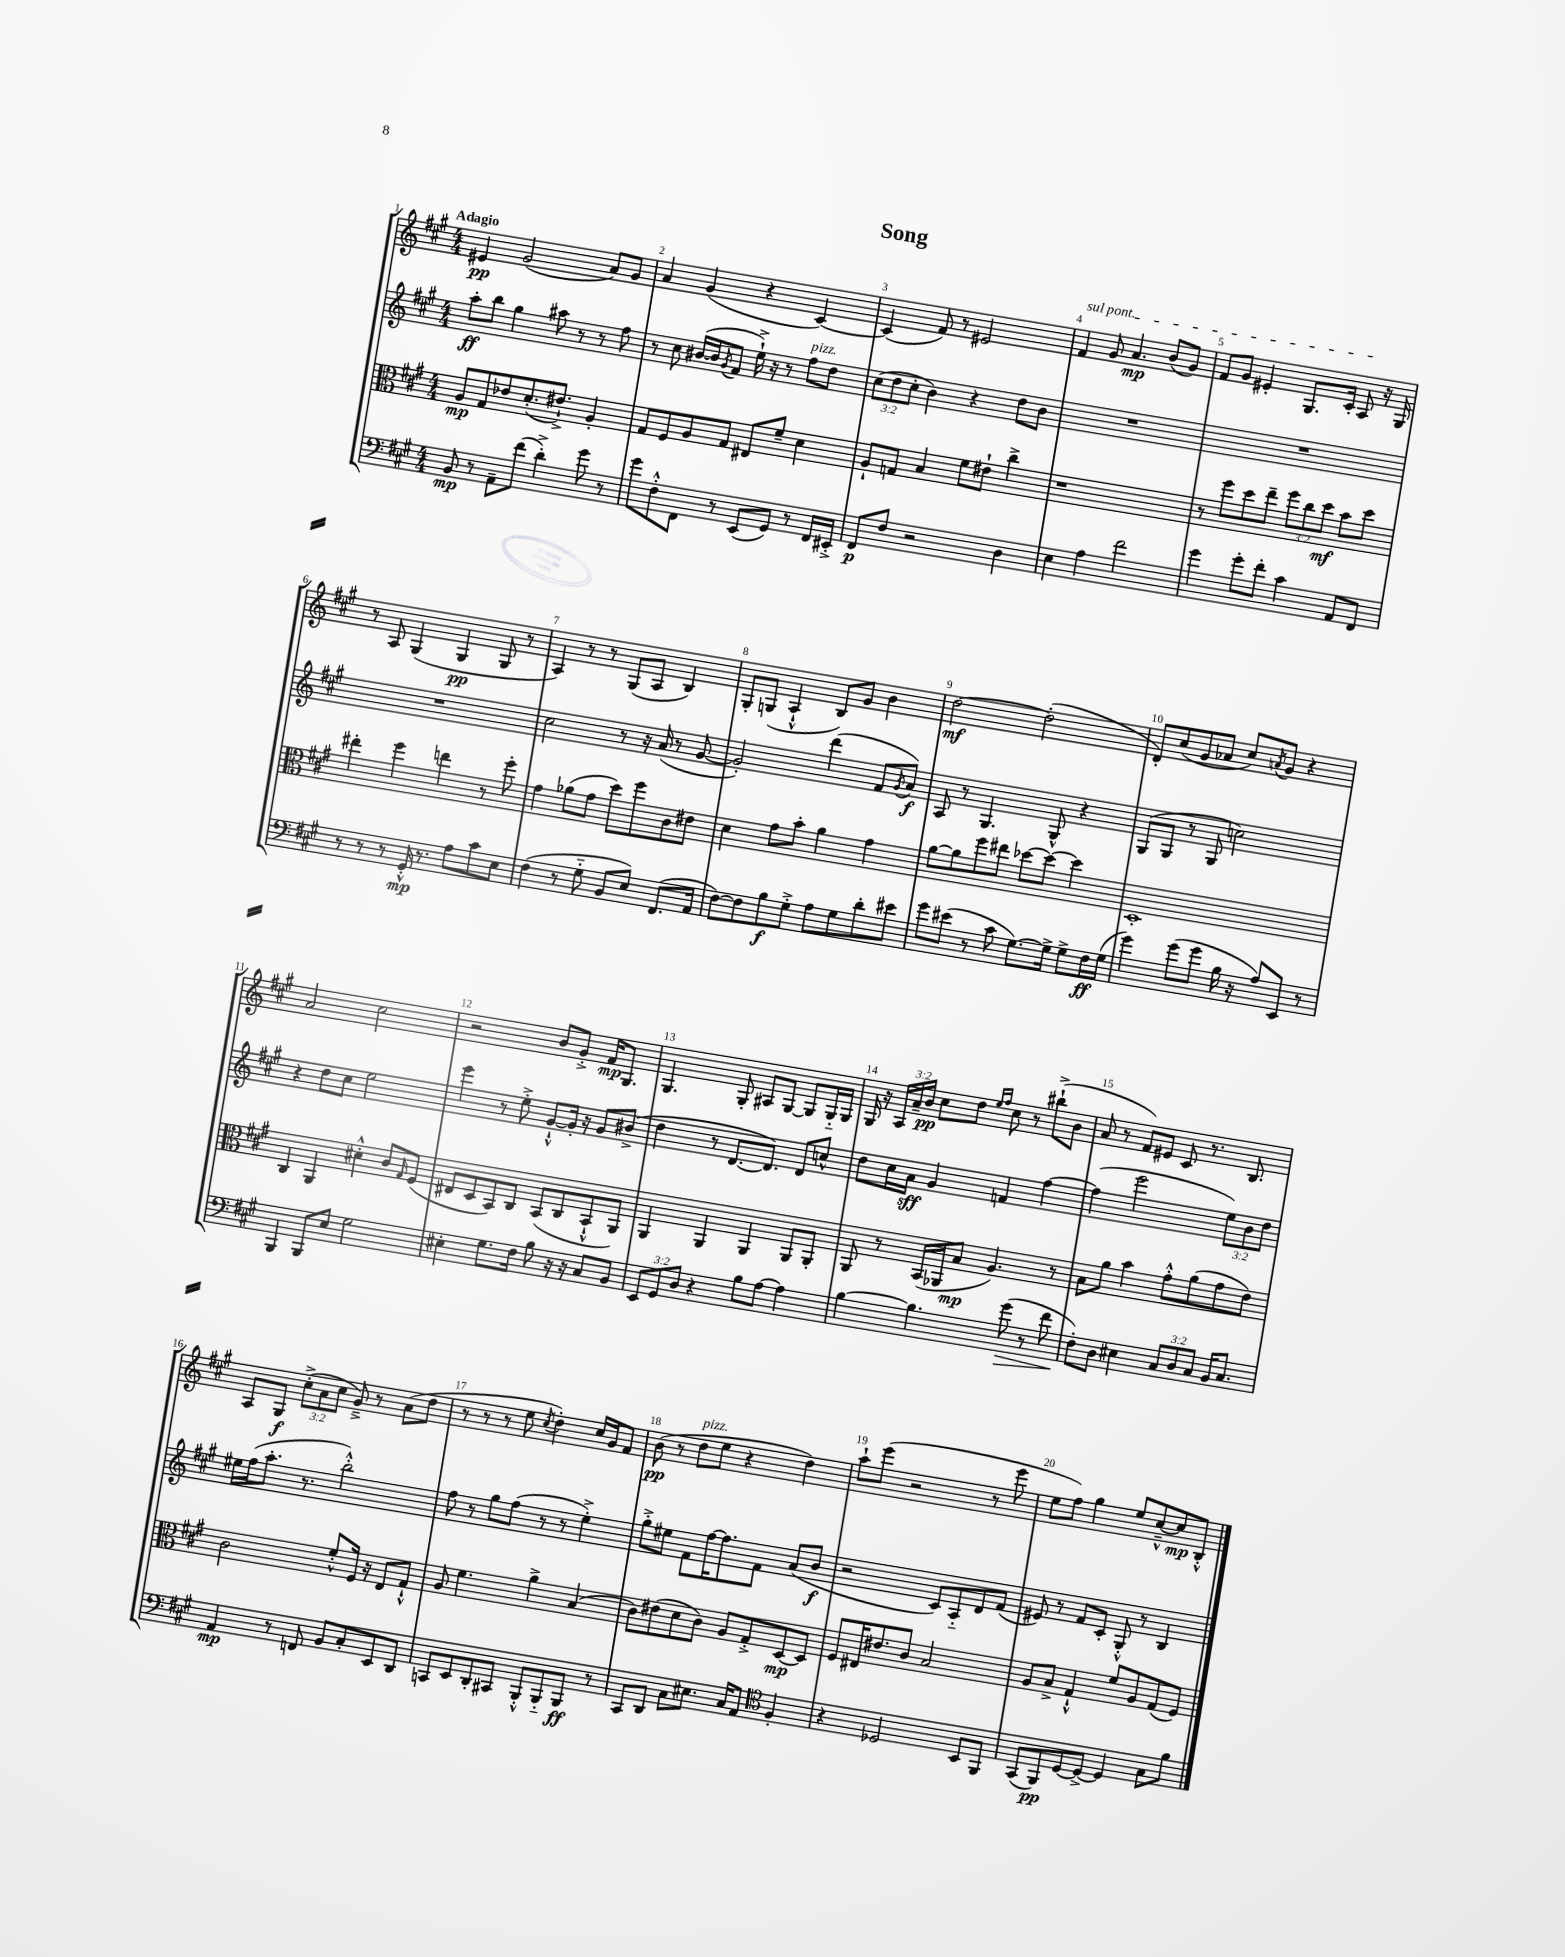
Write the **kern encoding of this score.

**kern	**kern	**kern	**kern
*staff4	*staff3	*staff2	*staff1
*clefF4	*clefC3	*clefG2	*clefG2
*k[f#c#g#]	*k[f#c#g#]	*k[f#c#g#]	*k[f#c#g#]
*M4/4	*M4/4	*M4/4	*M4/4
8BB	8A	8aa'	4e#
8r	8G#	8bb	.
8AA~	8e-	4gg#	(2g#
(8f#	(8.d'	.	.
4d'^)	.	8aa#	.
.	8.e#`^)	.	.
.	.	8r	.
8g#	4A'	8r	8a)
8r	.	8ff#	8g#
=	=	=	=
8g#	8G#	8r	4a
8F#'^^	8F#	8cc#	.
8FF#	8A	([16b#	(4g#
.	.	16b#]	.
.	.	8qg#	.
8r	8G#	8f#	.
(8EE	8E#	16ee`^)	4r
.	.	16r	.
8GG#)	8f#~	8r	.
8r	4d	8ff#	[4c#)
16FF#	.	8dd	.
16EE#'^	.	.	.
=	=	=	=
8FF#	8A`	(12cc#	(4c#]
.	.	12dd	.
8F#	8G	.	.
.	.	12cc#'	.
2r	4B	4b)	8f#)
.	.	.	8r
.	8f#	4r	2e#
.	8e#`	.	.
4D	4cc#^	8dd	.
.	.	8b	.
=	=	=	=
4E	1r	1r	4f#
4A	.	.	8g#
.	.	.	4.a
2f#	.	.	.
.	.	.	(8b
.	.	.	8g#)
=	=	=	=
4g#	8r	1r	8f#
.	8ff#	.	8g#
8g#'	8dd	.	4e#'
8f#'	8ee~	.	.
4c#	12ff#	.	8.G#
.	12cc#	.	.
.	12dd	.	.
.	.	.	16c#'
8AA	8b	.	8A
8FF#	8dd	.	16r
.	.	.	16G#
=	=	=	=
8r	4ee#'	1r	8r
8r	.	.	8A
8r	4ff#	.	(4G#
16GG#'^^	.	.	.
8.r	.	.	.
.	4ee	.	4G#
8A	.	.	.
8c#	8r	.	8G#
8E	8ff#'	.	8r
=	=	=	=
(4F#	4g#	2cc#	4A)
8r	(8a-	.	8r
8G#'~	8g#	.	8r
8BB	8dd)	8r	(8G#
8E)	8ff#	16r	8A
.	.	(16a	.
(8.FF#	8c#	8r	4B)
.	8e#	[8g#	.
16AA	.	.	.
=	=	=	=
[8F#)	4d	2g#'])	8G#'
8F#]	.	.	(8G
8B	8g#	.	4A`^^
8G#'^	8b'	.	.
8A	4a	(4ddd	8B)
8G#	.	.	8g#
8d'	4g#	8f#	4b
.	.	8qg#	.
8e#	.	8a)	.
=	=	=	=
8g#	[8a	8A	[2dd
(8e#	8a]	8r	.
8r	8ff#	4.G#	.
8c#	8ee#	.	.
[8.G#)	[8dd-	.	(2dd']
.	8dd-_	8G#^^	.
16G#^]	.	.	.
8G#^	4dd-]	4r	.
16F#	.	.	.
(16G#	.	.	.
=	=	=	=
4g#)	1D'	(8G#	8d')
.	.	8G#	(8cc#
(8g#	.	8r	8g#
8g#	.	8G#	8a-
16B	.	2cc)	8cc#)
16r	.	.	.
.	.	.	8qa
8A)	.	.	8g#
8EE	.	.	4r
8r	.	.	.
=	=	=	=
4BBB	4C#	4r	2a
8BBB	4AA	8dd	.
8E	.	8cc#	.
2G#	4d#'^^	2ee	2cc#
.	8c#	.	.
.	16qqG#	.	.
.	(8F#	.	.
=	=	=	=
4E#'	8E#	4eee	2r
.	8D	.	.
8.G#	8BB)	8r	.
.	8C#	8ee'^	.
16F#	.	.	.
8B	(8BB	[8g#`^^	8b
16r	8C#	16g#']	8g#'^
16r	.	16r	.
8C#	8BB`^^	8g#	16f#
.	.	.	8.G#
8BB	8AA)	(8b#^	.
=	=	=	=
12EE	4AA	4dd	4.G#
12GG#	.	.	.
12D	.	.	.
4r	4AA	8r	.
.	.	[8.d	8G#'
8B	4AA	.	8A#
.	.	8.d])	.
[8A	.	.	[8G#
4A]	8AA	8d	8G#]
.	8AA'	8cc^^	16G#'~
.	.	.	16G#
=	=	=	=
[4B	8AA	8dd	16G#
.	.	.	16r
.	8r	16cc#	24A
.	.	.	24a~
.	.	16a	.
.	.	.	24b
4.B]	(16BB	4g#	8cc#
.	16AA-	.	.
.	8B	.	8dd
.	.	.	16qqee
.	.	.	16qqff#
.	4.A)	4f	8cc#
(8g#	.	.	8r
8r	.	[4ff#	(8bb#`^
8f#	8r	.	8b
=	=	=	=
8F#')	8B	(4ff#]	8a
8D	8a	.	8r
4E#	4b	2eee	8f#)
.	.	.	8e#
12C#	8g#'^^	.	8c#
12D	.	.	.
.	(8a	.	8.r
12C#	.	.	.
16BB	8g#	12ee)	.
8.C#	.	.	8.B
.	.	12b	.
.	8e)	.	.
.	.	12dd	.
=	=	=	=
4AA	2c#	16ee#	8A
.	.	(16ff#	.
.	.	8.aa'	8G#
8r	.	.	(12cc#'^
.	.	8.r	.
.	.	.	12a
8FF	.	.	.
.	.	.	12cc#
8BB	8f#'^^	2bb'^^)	8g#~^)
8C#'	16F#	.	8r
.	16r	.	.
8EE	8E	.	(8a
8DD	8G#`^^	.	8dd
=	=	=	=
8CC	8A	8ff#	8r
8EE	4.f#	8r	8r
8DD'	.	8gg#	8r
8CC#	.	(8ff#	8ee
.	.	.	8qcc#
8BBB'^^	4a^	8r	4dd')
8BBB'~	.	8r	.
8BBB	(4B	4ee'^)	16cc#
.	.	.	16g#
8r	.	.	8f#
=	=	=	=
8CC#	8c#)	8gg#'^	(8b
8DD	(8e#	8ee#	8r
8C#	8d	8f#	8dd
8.E#	8c#)	[16ff#	8ee
.	.	8.ff#]	.
.	8A	.	4r
16C#	.	.	.
8AA	8G#'^	8f#	.
*clefC4	*	*	*
4F#'	[8D	(8a	4dd)
.	8D]	8b	.
=	=	=	=
4r	8F#	2r	8aa`
.	16E#	.	(8eee
.	8.e#	.	.
2D-	.	.	2r
.	8c#	.	.
.	2B	8c#)	.
.	.	8A'~	.
8BB	.	8d	8r
8FF#	.	(8f#	8eee
=	=	=	=
(8GG#	8A	8e#)	8ee
8FF#)	8B^	8r	8ff#)
[8D	4G#`^^	8f#	4gg#
8D^_	.	8c#'	.
4D]	8f#	8G#'^^	8ee
.	8A	8r	[8cc#~^^
8G#	(8G#	4B	8cc#]
8f#	8F#)	.	8B'^^
==	==	==	==
*-	*-	*-	*-
